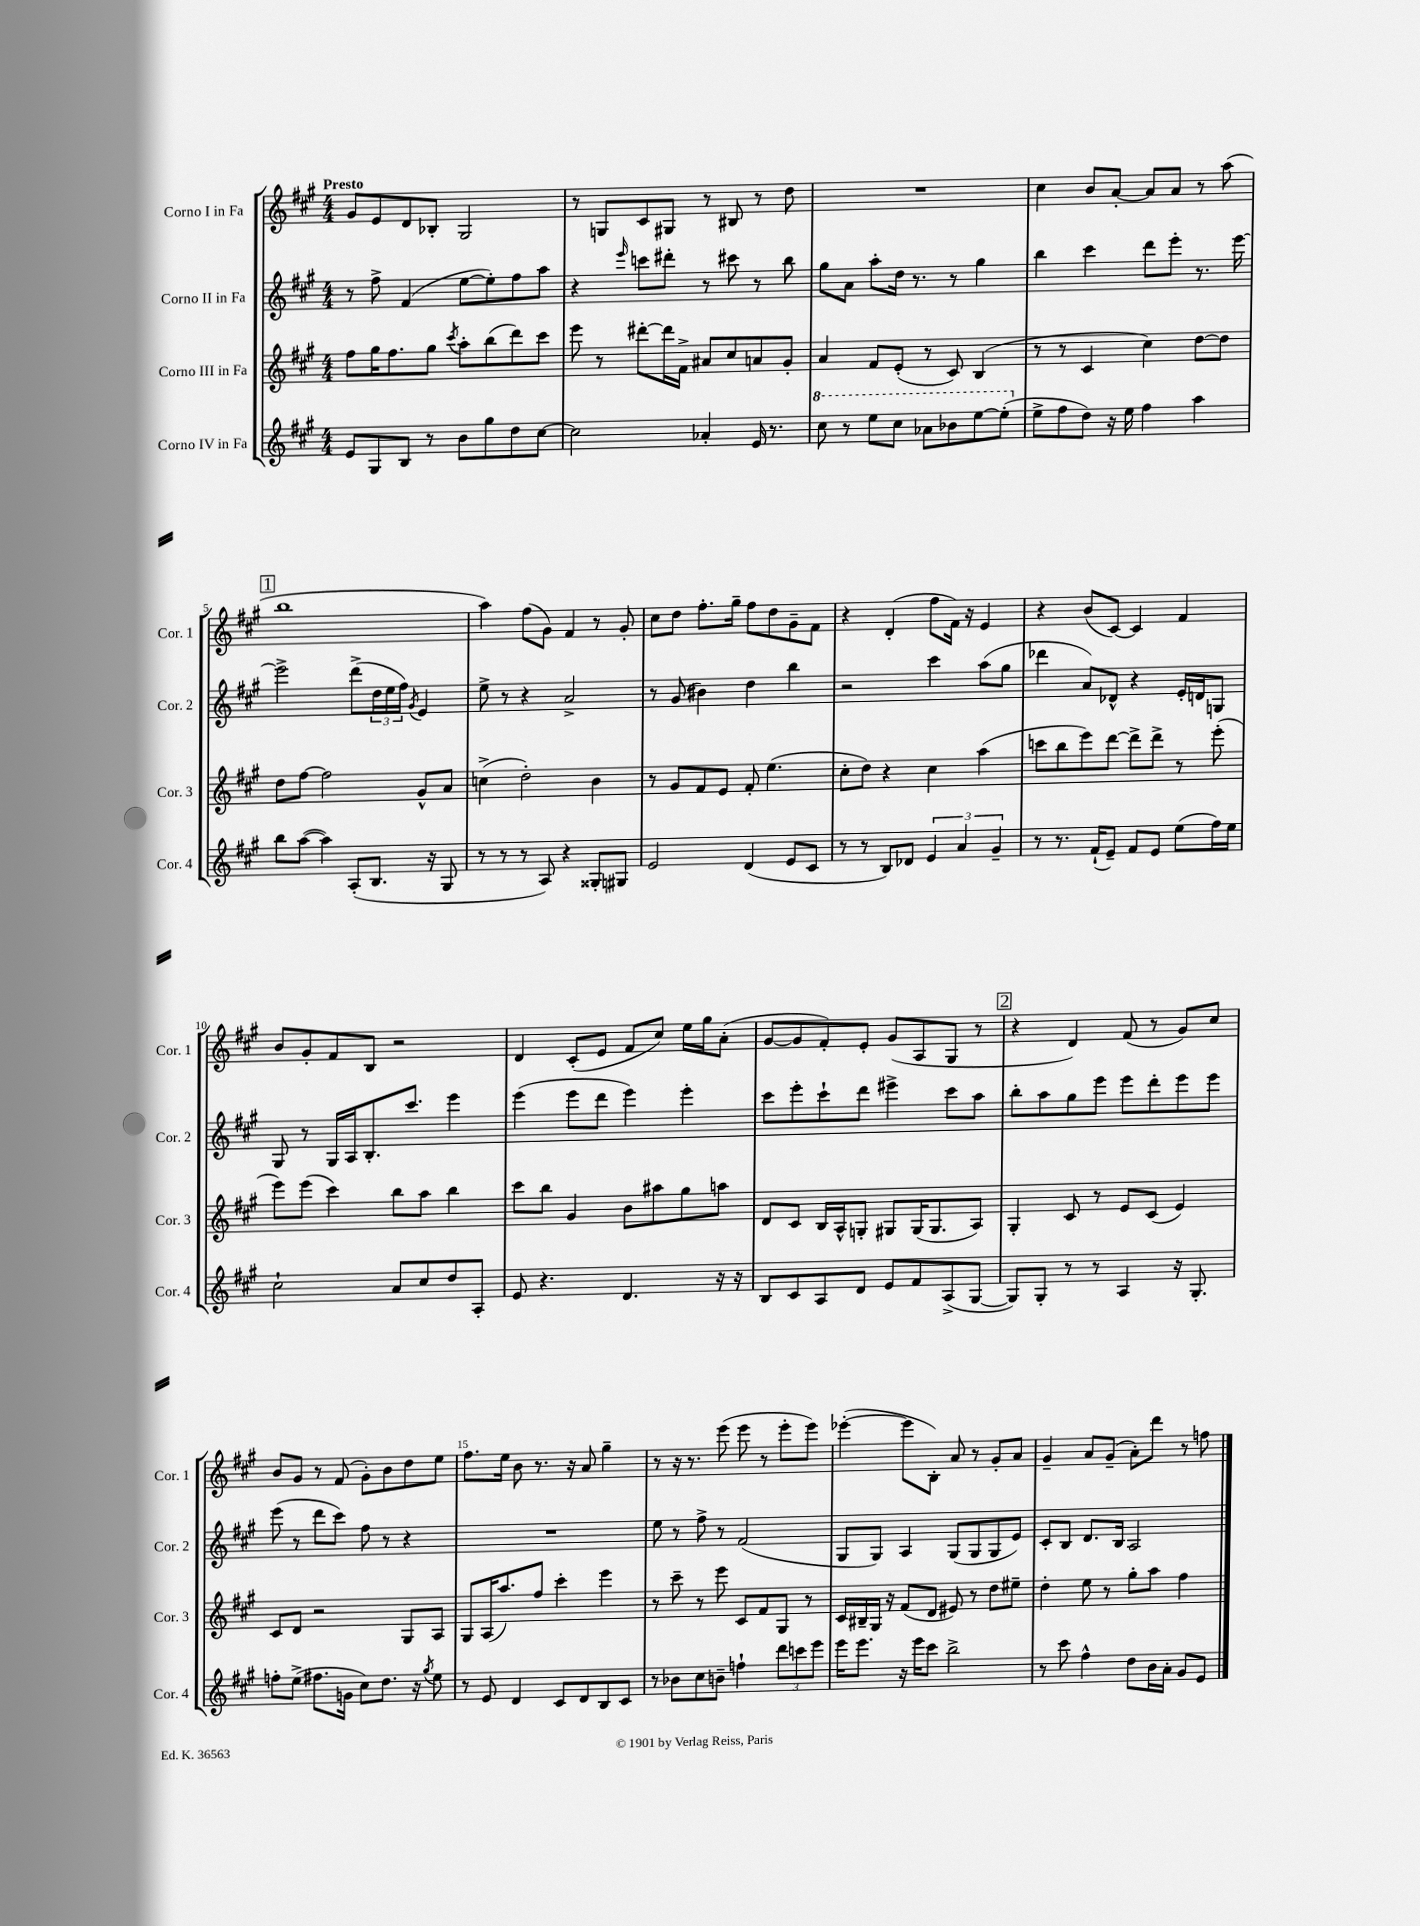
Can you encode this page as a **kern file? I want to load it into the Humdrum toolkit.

**kern	**kern	**kern	**kern
*staff4	*staff3	*staff2	*staff1
*clefG2	*clefG2	*clefG2	*clefG2
*k[f#c#g#]	*k[f#c#g#]	*k[f#c#g#]	*k[f#c#g#]
*M4/4	*M4/4	*M4/4	*M4/4
8e	8ff#	8r	8g#
8G#	16gg#	8ff#^	8e
.	8.ff#	.	.
8B	.	(4f#	8d
8r	8gg#	.	8B-'
.	8qccc#	.	.
8b	8aa'	[8ee	2G#
8gg#	(8bb	8ee'])	.
8dd	8ddd)	8ff#	.
[8cc#	8ccc#	8aa	.
=	=	=	=
2cc#]	8eee	4r	8r
.	8r	.	8G
.	.	16qqeee	.
.	[8ddd#'	8ccc	8c#
.	16ddd#]	8ddd#'	8G#
.	16f#^	.	.
4a-'	8a#	8r	8r
.	8cc#	8ccc#	8B#
16e	8a	8r	8r
8.r	.	.	.
.	8g#'	8bb	8dd
=	=	=	=
8ccc#	4a	8gg#	1r
8r	.	8a	.
8eee	8f#	8aa'	.
8ccc#	(8e'	16dd	.
.	.	8.r	.
8aa-	8r	.	.
8bb-	8c#)	8r	.
[8eee	(4B	4gg#	.
(8eee']	.	.	.
=	=	=	=
8ee^	8r	4bb	4cc#
8ff#	8r	.	.
8dd)	4c#	4ccc#	8b
16r	.	.	[8a'
16ee	.	.	.
4ff#	4cc#)	8ddd	8a]
.	.	8eee'	8a
4aa	[8dd	8.r	8r
.	8dd]	.	(8aa
.	.	[16eee	.
=	=	=	=
8bb	8dd	2eee^]	1bb
([8aa	[8ff#	.	.
4aa])	2ff#]	.	.
(8A'	.	(8ddd^	.
8.B	.	24dd	.
.	.	24ee	.
.	.	24ff#)	.
.	.	8qg#	.
.	8g#^^	4e	.
16r	.	.	.
8G#	8a	.	.
=	=	=	=
8r	(4cc^	8ee^	4aa)
8r	.	8r	.
8r	2dd')	4r	(8ff#
8A)	.	.	8g#)
4r	.	2a^	4f#
8G##'	4b	.	8r
8G#	.	.	8g#'
=	=	=	=
2e	8r	8r	8cc#
.	8g#	(8g#	8dd
.	8f#	4b#)	8.ff#'
.	8e	.	.
.	.	.	16gg#~
(4d	8f#'	4dd	8ff#
.	(4.ee	.	8dd
8e	.	4bb	8g#~
8c#	.	.	8f#
=	=	=	=
8r	8cc#'	2r	4r
8r	8dd)	.	.
8B)	4r	.	(4d'
8d-	.	.	.
6e	4cc#	4ccc#	8ff#
.	.	.	16f#)
6a	.	.	.
.	.	.	16r
.	(4aa	(8aa	4e
6g#~	.	.	.
.	.	8gg#	.
=	=	=	=
8r	8ccc	4ddd-	4r
8.r	8bb	.	.
.	8eee)	8a)	(8b
(16f#`	.	.	.
8e~)	[8ddd	8d-^^	[8c#)
8f#	8ddd^]	4r	4c#]
8e	8ddd^	.	.
(8ee	8r	16e'	4f#
.	.	16d	.
16ff#)	(8eee'	8G	.
16ee	.	.	.
=	=	=	=
2cc#`	8eee)	8G#	8b
.	(8eee	8r	8g#'
.	4ccc#)	16G#	8f#
.	.	16A	.
.	.	8.B'	8B
8a	8bb	.	2r
.	.	8.ccc#	.
8cc#	8aa	.	.
8dd	4bb	4eee	.
8A'	.	.	.
=	=	=	=
8e	8ccc#	(4eee	4d
4.r	8bb	.	.
.	4g#	8eee	(8c#'
.	.	8ddd	8e
4.d	8b	4eee)	8f#
.	8aa#	.	8cc#)
.	8gg#	4eee'	16ee
.	.	.	16gg#
16r	8aa	.	(8a'
16r	.	.	.
=	=	=	=
8B	8d	8ccc#	[8g#
8c#	8c#	8eee'	8g#]
8A	16B	8ccc#`	8f#')
.	16A^^	.	.
8d	8G'	8ddd	8e'
8e	8G#	4eee#^	(8g#
8f#	(16G#	.	8A
.	8.G#	.	.
(8A^	.	8ccc#	8G#
[8G#	8A)	8aa	8r
=	=	=	=
8G#])	4G#'	8bb'	4r
8G#'	.	8aa	.
8r	8c#	8gg#	4d)
8r	8r	8eee	.
4A	8e	8eee	(8f#
.	(8c#	8ddd'	8r
16r	4e)	8eee	8g#)
8.G#'	.	.	.
.	.	8eee	8cc#
=	=	=	=
8ff'	8c#	(8eee	8b
(8ee^	8d	8r	8g#
8.ff#	2r	8ddd	8r
.	.	8ccc#)	(8f#
16g	.	.	.
8cc#)	.	8ff#	8g#')
8.dd	.	8r	8b
.	8G#	4r	8dd
16r	.	.	.
8qgg#	.	.	.
8ee	8A	.	8ee
=	=	=	=
8r	8G#	1r	8.ff#
8e	(16A	.	.
.	8.aa)	.	16ee
4d	.	.	8b
.	8ff#	.	8.r
8c#	4ccc#'	.	.
.	.	.	16r
8d	.	.	8a
8B	4eee	.	4gg#~
8c#	.	.	.
=	=	=	=
8r	8r	8ee	8r
8b-	8ccc#~	8r	16r
.	.	.	8.r
8cc#	8r	8ff#^	.
8b~	8eee	8r	(8eee
4ff`	8c#	(2f#	8eee
.	8f#	.	8r
12ddd	8G#	.	8eee'
12ccc	.	.	.
.	8r	.	8eee)
12eee	.	.	.
=	=	=	=
16eee	16c#	8G#	([4eee-'
8.eee	16B#~	.	.
.	16G#	8G#)	.
.	16r	.	.
16r	(8f#	4A	8eee-]
16eee	.	.	.
8ccc#	8d	.	8B')
2bb^	8e#)	(8G#	8a
.	8r	8G#	8r
.	8dd	8G#	8g#'
.	8ee#~	8e)	8a
=	=	=	=
8r	4dd'	8c#'	4g#~
8ccc#	.	8B	.
4ff#^^	8ee	8.d	8a
.	8r	.	(8g#~
.	.	16B	.
8dd	8gg#'	2A	8a')
16b	8aa	.	8ddd
16a'	.	.	.
8g#	4ff#	.	8r
8e	.	.	8ff
==	==	==	==
*-	*-	*-	*-
